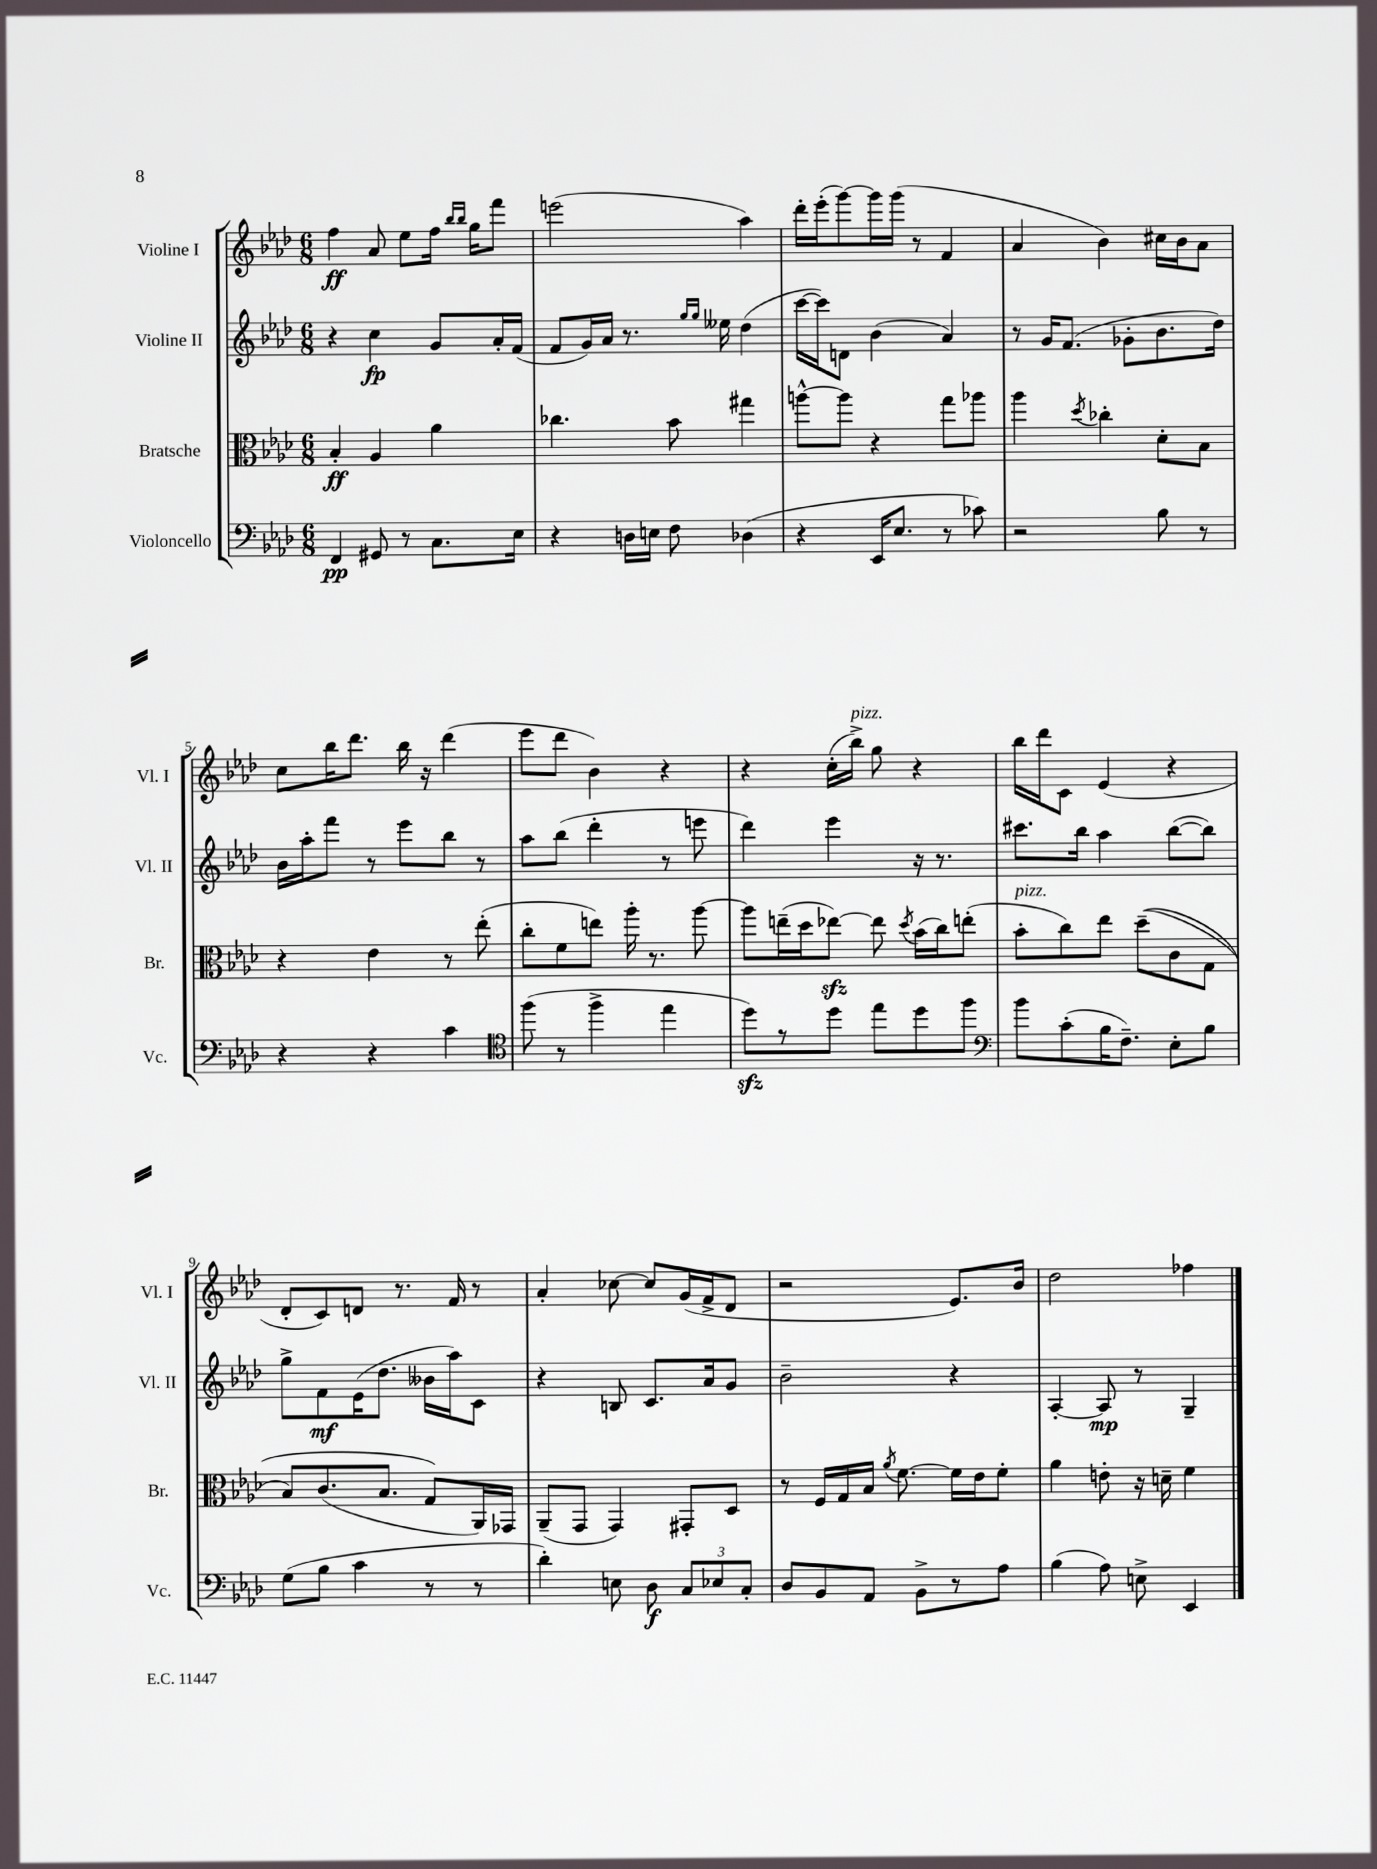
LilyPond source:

<<
\new StaffGroup <<
\new Staff = "s0" \with { instrumentName = "Violine I" shortInstrumentName = "Vl. I" } {
    \clef treble \key aes \major \numericTimeSignature \time 6/8
    \autoBeamOff f''4\ff aes'8 ees''8[ f''16] \grace { bes''16[ bes''16] } g''16[ f'''8] |
    e'''2( aes''4) |
    des'''16[-. ees'''16-.( g'''8~) g'''16 g'''16]( r8 f'4 |
    aes'4 bes'4) cis''16[ bes'16 aes'8] |
    c''8[ bes''16 des'''8.] bes''16 r16 des'''4( |
    ees'''8[ des'''8] bes'4) r4 |
    r4 c''16[-.( bes''16]->^\markup { \italic "pizz." }) g''8 r4 |
    bes''16[ des'''16 c'8] ees'4( r4 |
    des'8[-. c'8) d'8] r8. f'16 r8 |
    aes'4-. ces''8~ ces''8[ g'16( f'16-> des'8] |
    r2 ees'8.[) bes'16] |
    des''2 fes''4 \bar "|." |
}
\new Staff = "s1" \with { instrumentName = "Violine II" shortInstrumentName = "Vl. II" } {
    \clef treble \key aes \major \numericTimeSignature \time 6/8
    \autoBeamOff r4 c''4\fp g'8[ aes'16-. f'16]( |
    f'8[ g'16) aes'16] r8. \grace { g''16[ g''16] } eeses''16 des''4( |
    c'''16[~ c'''16) d'8] bes'4( aes'4) |
    r8 g'16[ f'8.]( ges'8[-. bes'8. des''16]) |
    bes'16[ aes''16-. f'''8] r8 ees'''8[ bes''8] r8 |
    aes''8[ bes''8]( des'''4-. r8 e'''8 |
    des'''4) ees'''4 r16 r8. |
    cis'''8.[ bes''16] aes''4 bes''8[~( bes''8]) |
    g''8[-> f'8\mf ees'16( des''8.] beses'16[ aes''16) c'8] |
    r4 b8 c'8.[ aes'16 g'8] |
    bes'2-- r4 |
    aes4~-. aes8\mp r8 g4-- \bar "|." |
}
\new Staff = "s2" \with { instrumentName = "Bratsche" shortInstrumentName = "Br." } {
    \clef alto \key aes \major \numericTimeSignature \time 6/8
    \autoBeamOff bes4-.\ff aes4 aes'4 |
    ces''4. bes'8 gis''4 |
    a''8[~-^ a''8] r4 g''8[ aes''8] |
    aes''4 \acciaccatura { des''8 } ces''4-. des'8[-. bes8] |
    r4 ees'4 r8 ees''8-.( |
    c''8[-. f'8 e''8]) aes''16-. r8. aes''8~ |
    aes''8[ e''16--( des''16 ees''8]~\sfz) ees''8 \acciaccatura { des''8 } bes'16[( c''16) e''8]-.( |
    bes'8[-.^\markup { \italic "pizz." } c''8) ees''8] des''8[--(\( c'8 g8] |
    bes8[) c'8.( bes8.] g8[\) aes,16) ges,16] |
    aes,8[--( g,8] g,4) gis,8[-. des8] |
    r8 f16[ g16 bes16] \acciaccatura { aes'8 } f'8.~ f'16[ ees'16 f'8]-. |
    aes'4 e'8-. r16 d'16-- f'4 \bar "|." |
}
\new Staff = "s3" \with { instrumentName = "Violoncello" shortInstrumentName = "Vc." } {
    \clef bass \key aes \major \numericTimeSignature \time 6/8
    \autoBeamOff f,4\pp gis,8 r8 c8.[ ees16] |
    r4 d16[ e16] f8 des4( |
    r4 ees,16[ ees8.] r8 ces'8) |
    r2 bes8 r8 |
    r4 r4 c'4 |
    \clef tenor f''8( r8 f''4-> ees''4 |
    des''8[\sfz) r8 des''8] ees''8[ des''8 f''8] |
    \clef bass bes'8[ c'8-.( bes16 f8.]--) ees8[-. bes8] |
    g8[( bes8] c'4 r8 r8 |
    des'4-.) e8 des8\f \tuplet 3/2 { c8[ ees8 c8]-. } |
    des8[ bes,8 aes,8] bes,8[-> r8 aes8] |
    bes4( aes8) e8-> ees,4 \bar "|." |
}
>>
>>
